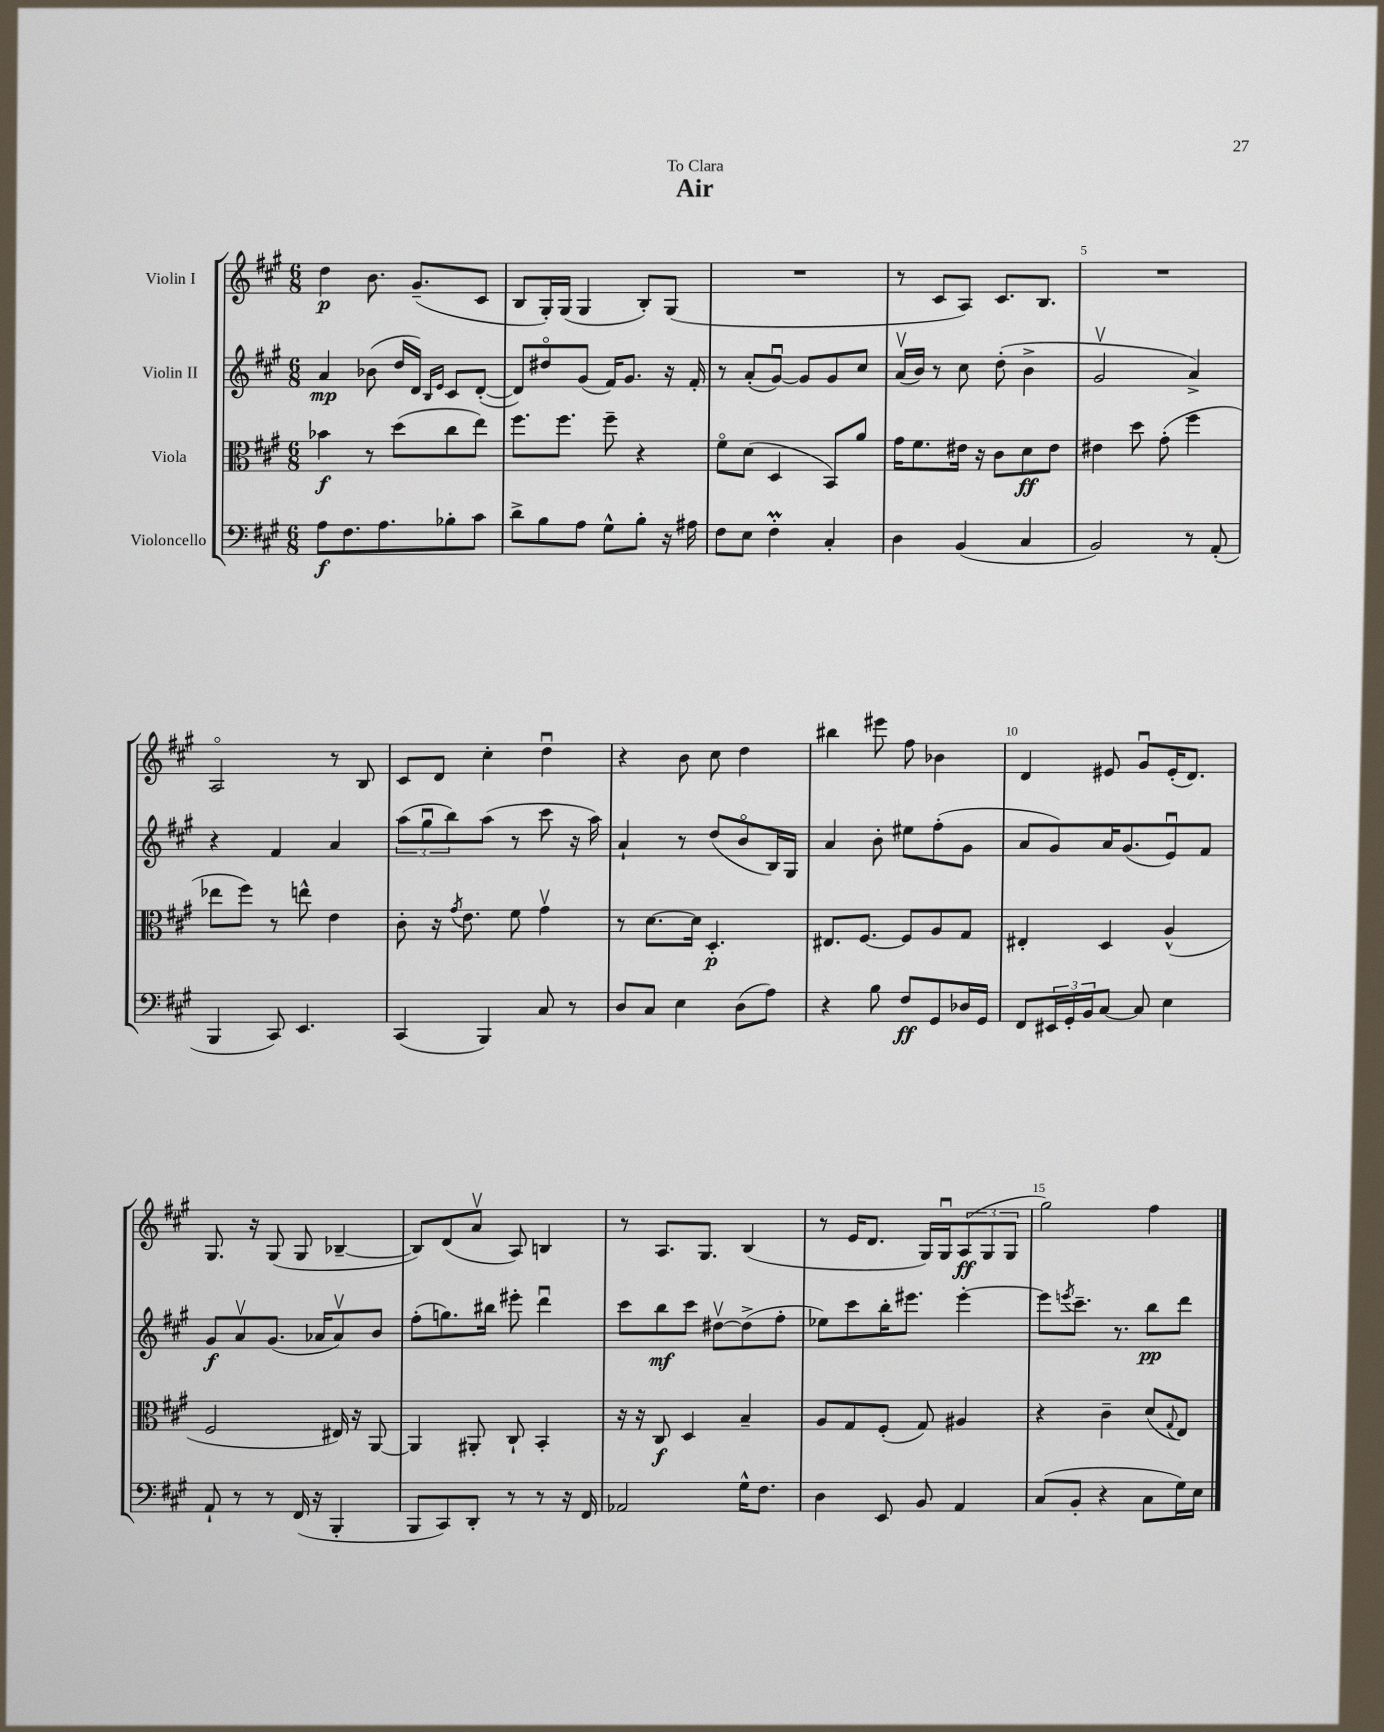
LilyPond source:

\header { title = "Air" dedication = "To Clara" }
<<
\new StaffGroup <<
\new Staff = "s0" \with { instrumentName = "Violin I" } {
    \clef treble \key a \major \numericTimeSignature \time 6/8
    d''4\p b'8. gis'8.--( cis'8 |
    b8 gis16-.) gis16( gis4 b8-.) gis8( |
    R2. |
    r8 cis'8 a8) cis'8. b8. |
    R2. |
    a2\flageolet r8 b8 |
    cis'8 d'8 cis''4-. d''4\downbow |
    r4 b'8 cis''8 d''4 |
    bis''4 eis'''8 fis''8 bes'4 |
    d'4 eis'8 gis'8\downbow eis'16-.( d'8.) |
    gis8. r16 gis8( gis8 bes4~-- |
    bes8) d'8( a'8\upbow a8) b4 |
    r8 a8. gis8. b4( |
    r8 e'16 d'8. gis16) gis16\downbow \tuplet 3/2 { a8\ff( gis8 gis8 } |
    gis''2) fis''4 \bar "|." |
}
\new Staff = "s1" \with { instrumentName = "Violin II" } {
    \clef treble \key a \major \numericTimeSignature \time 6/8
    a'4\mp bes'8( d''16 d'16) \grace { b16 e'16 } cis'8 d'8~-.( |
    d'8) dis''8\flageolet gis'8( fis'16) gis'8. r16 fis'16-. |
    r8 a'8-.( gis'8~\downbow) gis'8 gis'8 cis''8 |
    a'16\upbow( b'16) r8 cis''8 d''8-.( b'4-> |
    gis'2\upbow a'4->) |
    r4 fis'4 a'4 |
    \tuplet 3/2 { a''8( gis''8\downbow b''8) } a''8( r8 cis'''8 r16 a''16) |
    a'4-! r8 d''8( b'8\flageolet b16) gis16 |
    a'4 b'8-. eis''8 fis''8-.( gis'8 |
    a'8 gis'8) a'16 gis'8.( e'8\downbow) fis'8 |
    gis'8\f a'8\upbow gis'8.( aes'16 aes'8\upbow) b'8 |
    fis''8-.( g''8.) bis''16 eis'''8-. d'''4\downbow |
    cis'''8 b''8\mf cis'''8 dis''8~\upbow dis''8->( fis''8-. |
    ees''8) cis'''8 b''16-. eis'''8. eis'''4~-. |
    eis'''8 \acciaccatura { e'''8 } cis'''8.-- r8. b''8\pp d'''8 \bar "|." |
}
\new Staff = "s2" \with { instrumentName = "Viola" } {
    \clef alto \key a \major \numericTimeSignature \time 6/8
    bes'4\f r8 d''8( cis''8 e''8) |
    fis''8. fis''8. fis''8-- r4 |
    fis'8\flageolet d'8( d4 b,8) a'8 |
    gis'16 fis'8. eis'16 r16 cis'8 d'8\ff eis'8 |
    eis'4 d''8 gis'8-.( fis''4 |
    ees''8 fis''8) r8 e''8-^ e'4 |
    cis'8-. r16 \acciaccatura { gis'8 } e'8. fis'8 gis'4\upbow |
    r8 d'8.~ d'16 d4.-.\p |
    eis8. fis8.~ fis8 a8 gis8 |
    eis4-. d4 a4-^( |
    fis2 eis16) r16 a,8~ |
    a,4 ais,8-. cis8-! b,4-. |
    r16 r16 cis8\f d4 b4-- |
    a8 gis8 fis8-.( gis8) ais4 |
    r4 cis'4-- d'8( \appoggiatura { gis8 } e8) \bar "|." |
}
\new Staff = "s3" \with { instrumentName = "Violoncello" } {
    \clef bass \key a \major \numericTimeSignature \time 6/8
    a8\f fis8. a8. bes8-. cis'8 |
    d'8-> b8 a8 gis8-^ b8-. r16 ais16 |
    fis8 e8 fis4-.\prall cis4-. |
    d4 b,4( cis4 |
    b,2) r8 a,8-.( |
    b,,4 cis,8) e,4. |
    cis,4( b,,4) cis8 r8 |
    d8 cis8 e4 d8( a8) |
    r4 b8 fis8\ff gis,8 des16 gis,16 |
    fis,8 \tuplet 3/2 { eis,16 gis,16-. b,16 } cis8~ cis8 e4 |
    a,8-! r8 r8 fis,16( r16 b,,4-. |
    b,,8 cis,8) d,8-. r8 r8 r16 fis,16 |
    aes,2 gis16-^ fis8. |
    d4 e,8 b,8 a,4 |
    cis8( b,8-. r4 cis8 gis16) e16 \bar "|." |
}
>>
>>
\layout { \context { \Score \override BarNumber.break-visibility = ##(#f #t #t) barNumberVisibility = #(every-nth-bar-number-visible 5) } }
